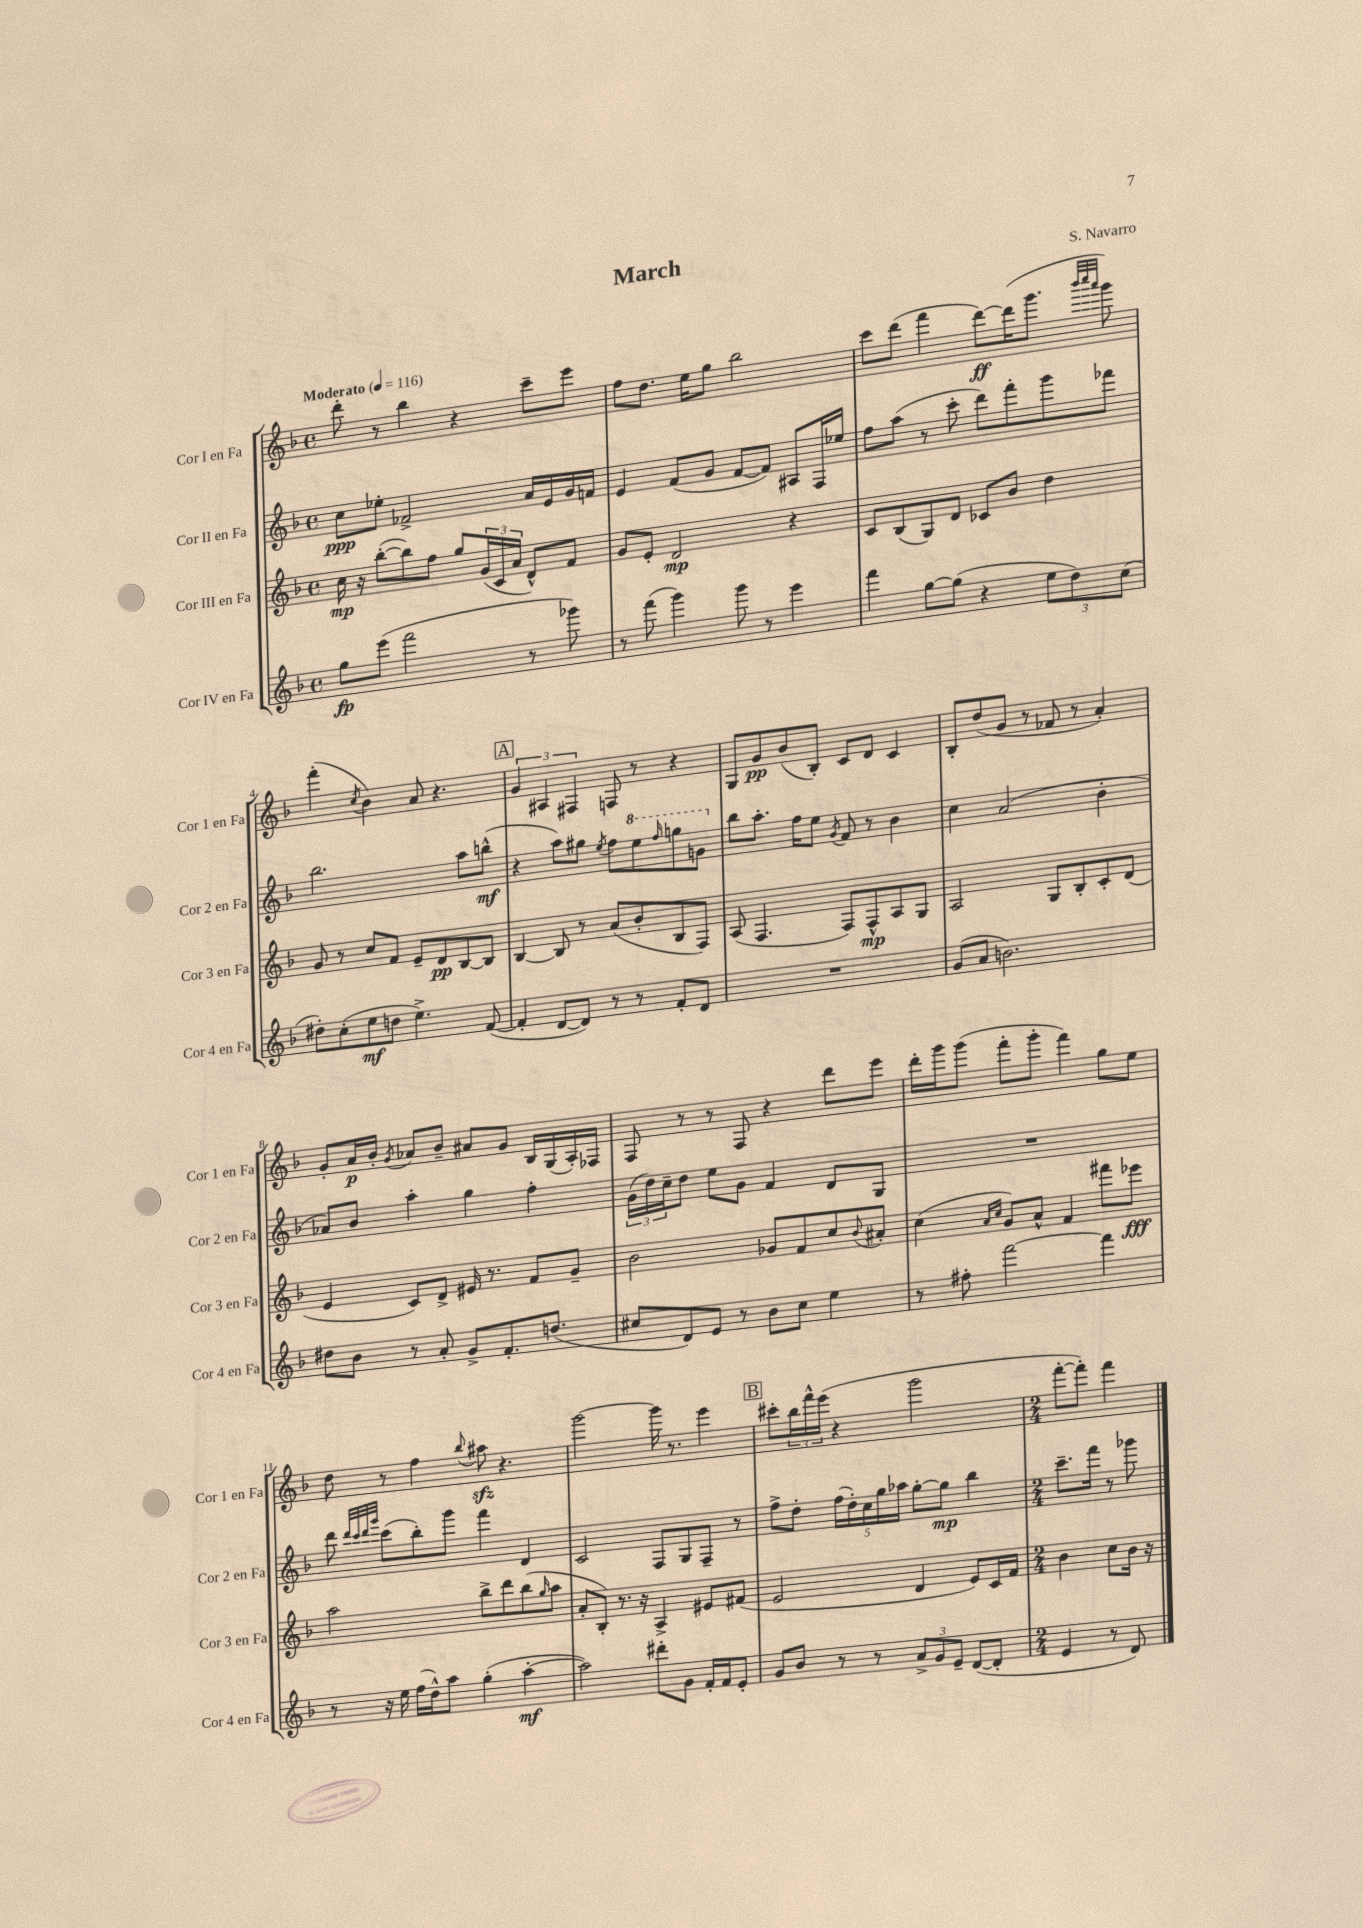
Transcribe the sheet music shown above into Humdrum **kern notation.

**kern	**kern	**kern	**kern
*staff4	*staff3	*staff2	*staff1
*clefG2	*clefG2	*clefG2	*clefG2
*k[b-]	*k[b-]	*k[b-]	*k[b-]
*M4/4	*M4/4	*M4/4	*M4/4
*met(c)	*met(c)	*met(c)	*met(c)
*MM116	*MM116	*MM116	*MM116
8gg	16cc	8cc	8ddd'
.	16r	.	.
(8eee	([8bb-'	8ee-'	8r
2fff	8bb-])	2f-^	4bb-
.	8ff	.	.
.	8gg	.	4r
.	(24g	.	.
.	24c	.	.
.	24a	.	.
8r	8d^^)	16a	8ccc~
.	.	16e	.
8ggg-)	8f	16g	8eee
.	.	16f	.
=	=	=	=
8r	8g	4e	8ff
(8fff	8e'	.	8.dd
4ggg)	2d	(8f	.
.	.	.	16ee
.	.	8g	8gg
8ggg	.	[8f	2bb-
8r	.	8f])	.
4eee	4r	8A#	.
.	.	16F	.
.	.	16ee-	.
=	=	=	=
4fff	8c	8ff	8ccc
.	(8B-	(8aa	(8ddd
[8gg	8G)	8r	4fff
(8gg]	8d	8ccc'	.
4r	8c-	8ddd)	[8ddd)
.	8b-	8fff'	(16ddd]
.	.	.	8.ggg
12ee	4dd	8ggg	.
12dd)	.	.	.
.	.	.	32qqbbb-
.	.	.	32qqcccc
.	.	.	32qqaaa
.	.	8fff-	8ggg)
(12cc	.	.	.
=	=	=	=
8dd#')	8g	2.bb-	(4fff'
(8cc'	8r	.	.
.	.	.	8qcc
8ee	8cc	.	4b-)
8dd	8f	.	.
4.ee^)	8e~	.	8a
.	8d	.	4.r
.	[8B-	8aa	.
([8f	8B-]	(8bb^^	.
=	=	=	=
4f']	[4B-	4r	6g
.	.	.	6A#
[8d	8B-]	8aa)	.
.	.	.	6F#
8d])	8r	8gg#	.
.	.	8qee	.
8r	(8a	8ff	8F
8r	8b-'	8eee	8r
.	.	16qqfff	.
8f'	8B-	8ggg	4r
8d	8F)	8gg	.
=	=	=	=
1r	(8A	8bb-	8G
.	4.F	8.aa'	8g
.	.	.	(8b-
.	.	16ff	.
.	.	8ee	8B-')
.	.	8qg	.
.	8F)	8f	8c
.	8F^^	8r	8d
.	8A	4b-	4c
.	8G	.	.
=	=	=	=
(8g	2A	4cc	8B-'
8a	.	.	(8dd
2.b)	.	(2a	8g
.	.	.	8r
.	8G	.	8f-
.	8B-'	.	8r
.	8c'	4b-'	4a')
.	(8d	.	.
=	=	=	=
8dd#	4e	8a-)	8g'
8b-	.	8b-	16a
.	.	.	16b-'
.	.	.	8qg
8r	8c)	4aa'	8a-
8a'	8d^	.	8b-~
8g^	16e#	4gg	8a#
.	8.r	.	.
8.f'	.	.	8g
.	8f	4ff'	16B-
(8.dd	.	.	(16G
.	8g~	.	16A')
.	.	.	16F-
=	=	=	=
8cc#	2b-	(24g	8F
.	.	24dd)	.
.	.	24cc~	.
8d)	.	8dd	8r
8e	.	8ee	8r
8r	.	8g	8F
8b-	8g-	4f	4r
8cc#	8f	.	.
4ee	8cc	8d	8ddd
.	8qqb-	.	.
.	8a#'	8G	8eee
=	=	=	=
8r	(4cc	1r	16ddd'
.	.	.	16ggg
8ff#'	.	.	(8ggg
.	16qqa	.	.
.	16qqcc	.	.
[2fff	8g)	.	8fff'
.	8a^^	.	8ggg'
.	4f	.	4fff)
4fff]	8fff#	.	8gg
.	8eee-	.	8ee
=	=	=	=
8r	2aa	8ddd	8dd
.	.	32qqddd	.
.	.	32qqccc	.
.	.	32qqddd	.
.	.	32qqggg	.
16r	.	(8ccc	8r
16ee	.	.	.
(16ff	.	8bb-')	4ff
16dd^^)	.	.	.
8aa	.	8ggg	.
.	.	.	8qqbb-
(4gg'	8bb-^	4fff	8aa#
.	8ddd	.	4.r
[4aa'	(8bb-	4d	.
.	16qqgg	.	.
.	8aa	.	.
=	=	=	=
2aa])	8a'	2c	[2ggg
.	8B-')	.	.
.	8.r	.	.
.	16r	.	.
8ddd#'	4A^	8F	16ggg]
.	.	.	8.r
8g	.	8G	.
16f'	8e#	8F~	4eee
16f	.	.	.
8e'	(8f#	8r	.
=	=	=	=
8g	2e	8ff^	8ccc#'
8b-	.	8dd'	24bb-
.	.	.	24fff^^
.	.	.	(24eee
8r	.	(20ff	4r
.	.	20dd')	.
.	.	20cc	.
8r	.	.	.
.	.	20gg	.
.	.	20aa-	.
12a^	4d	[8gg'	2ggg
12g	.	.	.
.	.	8gg]	.
12e~	.	.	.
([8d	8e)	4bb-	.
8d']	16c	.	.
.	16f	.	.
=	=	=	=
*M2/4	*M2/4	*M2/4	*M2/4
4e	4b-	8.ccc~	[8fff'
.	.	.	8fff'])
.	.	16fff	.
8r	8cc	8r	4fff
8d)	16b-	8ggg-	.
.	16r	.	.
==	==	==	==
*-	*-	*-	*-
